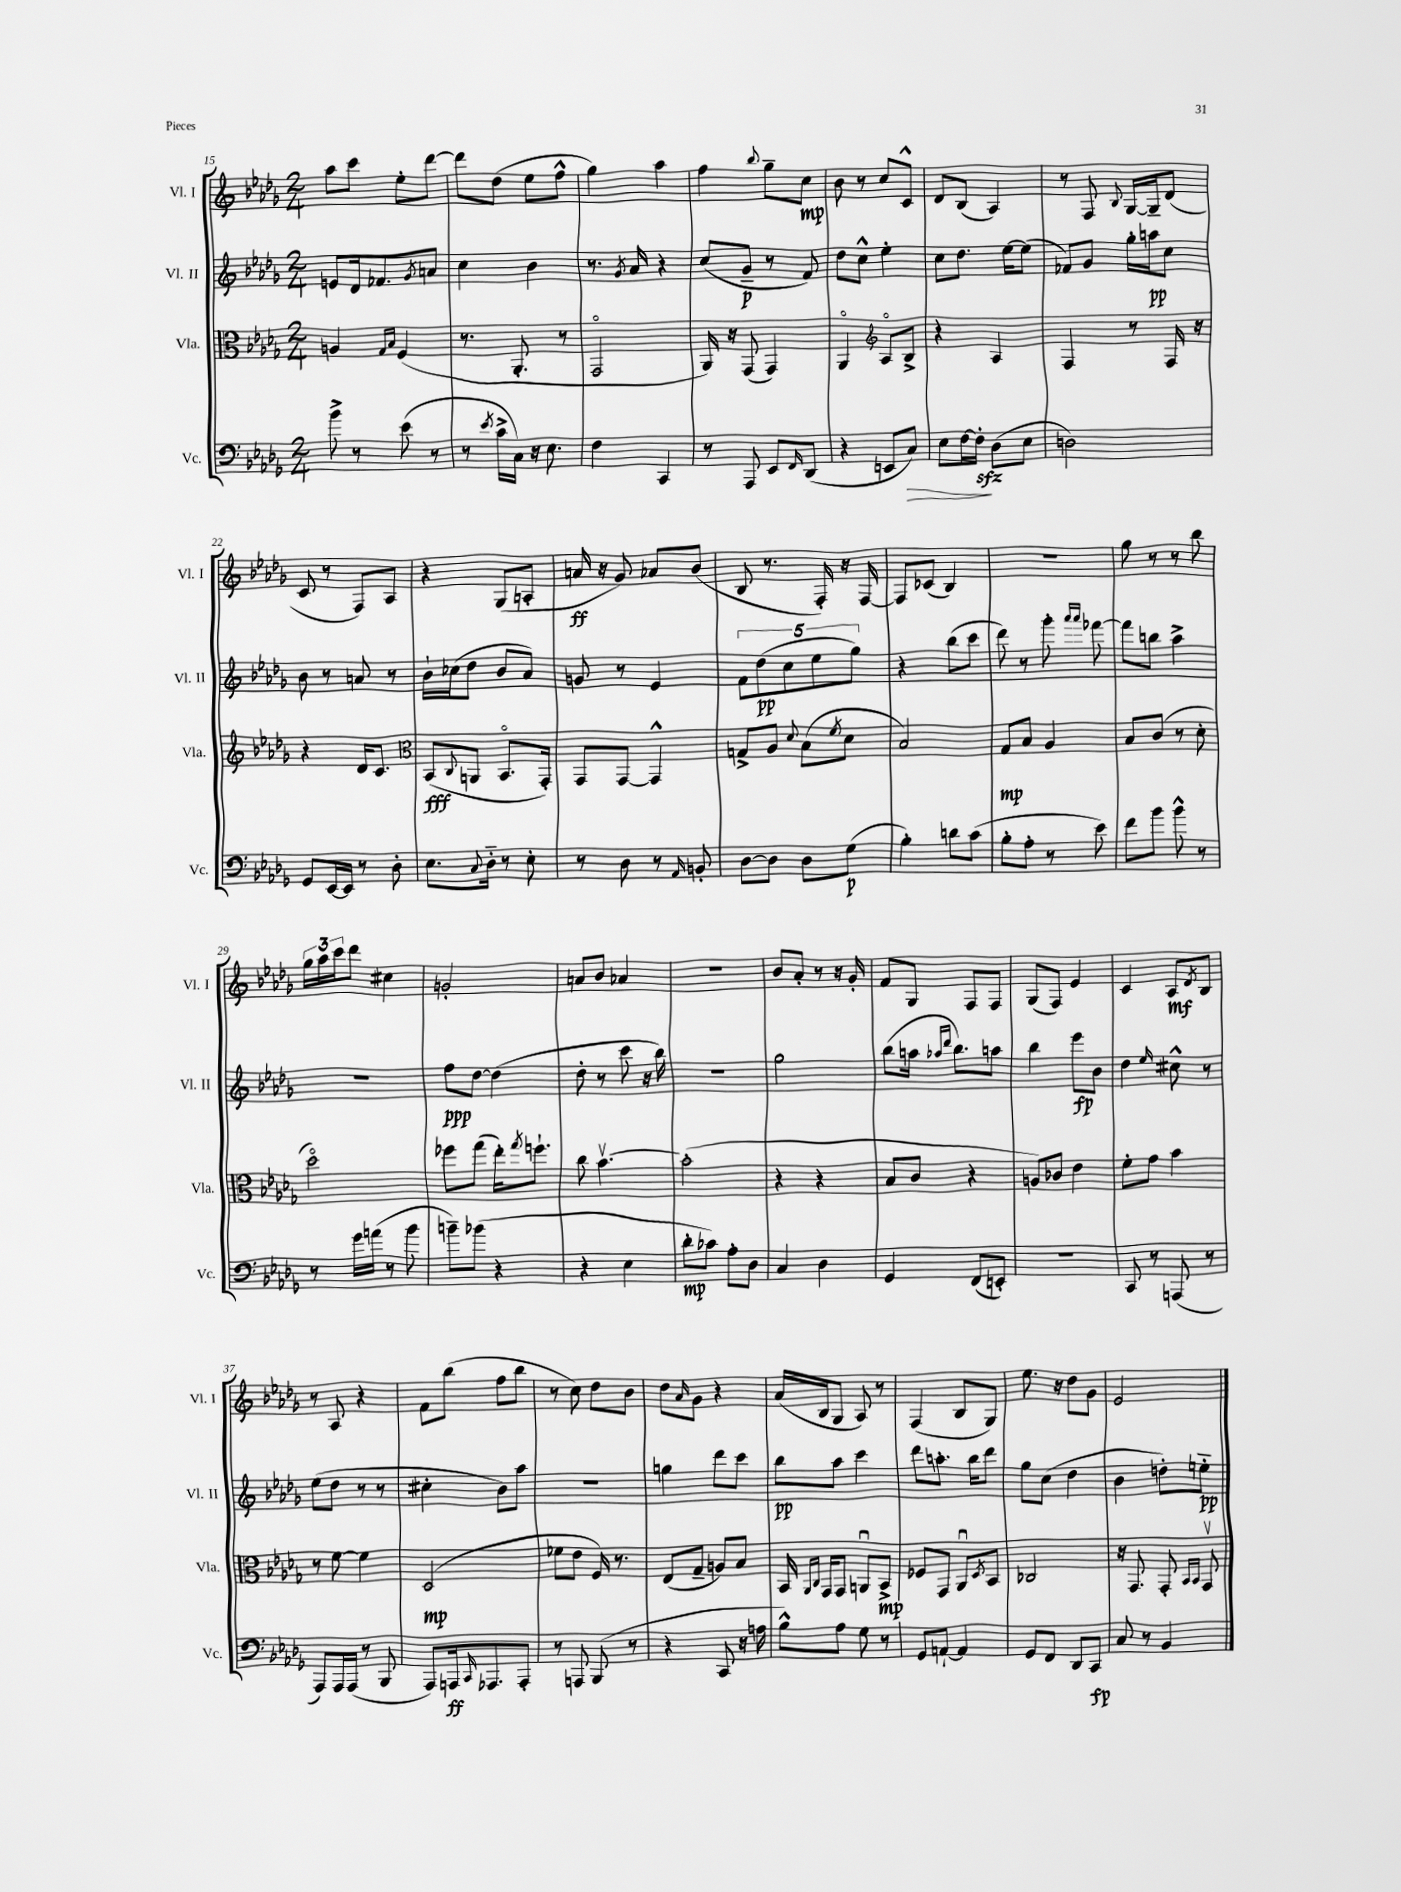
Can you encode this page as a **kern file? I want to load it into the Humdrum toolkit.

**kern	**kern	**kern	**kern
*staff4	*staff3	*staff2	*staff1
*clefF4	*clefC3	*clefG2	*clefG2
*k[b-e-a-d-g-]	*k[b-e-a-d-g-]	*k[b-e-a-d-g-]	*k[b-e-a-d-g-]
*M2/4	*M2/4	*M2/4	*M2/4
8b-^	4A	8e	8aa-
8r	.	16d-	8ccc
.	.	8.f-	.
.	16qqG-	.	.
.	16qqB-	.	.
(8e-	(4F	.	8ee-'
.	.	8qg-	.
8r	.	8a	[8ddd-
=	=	=	=
8r	8.r	4cc	8ddd-]
8qe-	.	.	.
16c^	.	.	(8dd-
16C)	8.AA-'	.	.
16r	.	4b-	8ee-
8.E-	.	.	.
.	8r	.	8ff^^
=	=	=	=
4F	2GG-o	8.r	4gg-)
.	.	8qg-	.
.	.	16a-	.
4CC	.	4r	4aa-
=	=	=	=
8r	16AA-)	(8cc	4ff
.	16r	.	.
8AAA-	(8GG-	8g-~	.
.	.	.	8qqbb-
8EE-	4GG-)	8r	8gg-~
16qqFF	.	.	.
(8DD-	.	8f)	8cc
=	=	=	=
4r	4AA-o	8dd-	8b-
.	.	8cc^^	8r
*	*clefG2	*	*
8EE	8A-o	4ee-'	8cc
8C)	8B-^	.	8c^^
=	=	=	=
8E-	4r	8cc	8d-
[16F	.	8.dd-	(8B-
16F']	.	.	.
(8D-	4A-	.	4A-)
.	.	[16ee-	.
8E-	.	(8ee-]	.
=	=	=	=
2D)	4F	8f-)	8r
.	.	8g-	8F
.	.	.	8qqB-
.	8r	16gg-'	[16G-
.	.	16aa	16G-~]
.	16F	8cc	(8d-
.	16r	.	.
=	=	=	=
8GG-	4r	8b-	8c
[16EE-	.	8r	8r
16EE-]	.	.	.
8r	16d-	8a	8F)
.	8.c	.	.
8D-'	.	8r	8A-
=	=	=	=
*	*clefC3	*	*
8.E-	(8BB-	16b-`	4r
.	.	(16cc-	.
.	8qqC	.	.
.	8AA	8dd-	.
8qqC	.	.	.
16D-'~	.	.	.
8r	8.BB-o	8b-	(8G-
8E-'	.	8a-)	8A'
.	16GG-')	.	.
=	=	=	=
8r	8GG-	8g	16a
.	.	.	16r
8D-	[8GG-	8r	8g-)
8r	4GG-^^]	4e-	8a-
16qqAA-	.	.	.
8BB'	.	.	(8b-
=	=	=	=
[8D-	8G^	10f	8B-
.	.	(10dd-	.
8D-]	8A-	.	8.r
.	.	10cc	.
.	8qqd-	.	.
8D-	(8B-	.	.
.	.	10ee-	.
.	.	.	16F')
.	8qf	.	.
(8G-	8d-	.	16r
.	.	10gg-)	.
.	.	.	[16F
=	=	=	=
4B-')	2B-)	4r	8F]
.	.	.	(8c-
8d	.	(8bb-	4B-)
(8c	.	8ccc	.
=	=	=	=
8B-'	8G-	8ddd-)	2r
8A-'	8B-	8r	.
8r	4A-	8ggg-'	.
.	.	16qqaaa-	.
.	.	16qqaaa-	.
8e-)	.	[8fff-	.
=	=	=	=
8f	8B-	8fff-]	8gg-
8b-	(8c	8bb	8r
8b-^^	8r	4aa-^	8r
8r	8d-'	.	8bb-
=	=	=	=
8r	2dd-o)	2r	24gg-
.	.	.	24aa-
.	.	.	24ccc
16g-	.	.	8ddd-
(16a	.	.	.
8r	.	.	4cc#
8b-	.	.	.
=	=	=	=
8b~)	8ff-	8ff	2g'
(8b-	(8gg-	[8dd-	.
4r	16ee-')	(4dd-]	.
.	8qgg-	.	.
.	8.ff`	.	.
=	=	=	=
4r	8cc	8dd-'	8a
.	[4.b-v	8r	8b-
4E-	.	8ccc	4a-
.	.	16r	.
.	.	16bb-)	.
=	=	=	=
8d-'	(2b-']	2r	2r
8c-)	.	.	.
8A-'	.	.	.
8D-	.	.	.
=	=	=	=
4C	4r	2gg-	8b-
.	.	.	8a-'
4D-	4r	.	8r
.	.	.	16r
.	.	.	16g-'
=	=	=	=
4GG-	8B-	(8bb-	8f
.	8c	16aa	8G-
.	.	16qqaa-	.
.	.	16qqddd-	.
.	.	8.bb-)	.
(8FF	4r	.	8F
8EE')	.	8aa	8F
=	=	=	=
2r	8A)	4bb-	(8G-
.	8c-	.	8F)
.	4e-	8eee-	4e-
.	.	8b-	.
=	=	=	=
8CC	8f'	4dd-	4c
8r	8g-	.	.
.	.	16qqee-	.
(8AAA	4b-	8cc#^^	8A-
.	.	.	8qd-
8r	.	8r	8B-
=	=	=	=
8AAA-)	8r	(8ee-	8r
16AAA-	[8f	8dd-	8A-
(16AAA-	.	.	.
8r	4f]	8r	4r
8BBB-	.	8r	.
=	=	=	=
8AAA-)	(2D-	4cc#'	8f
16AAA	.	.	(8bb-
16qqCC	.	.	.
8.AAA-	.	.	.
.	.	8b-)	8ff
8AAA-'	.	8aa-	8bb-
=	=	=	=
8r	8f-	2r	8r
8AAA	8e-	.	8cc)
(8BBB-	16F)	.	8dd-
.	8.r	.	.
8r	.	.	8b-
=	=	=	=
4r	(8E-	4gg	8dd-
.	.	.	16qqa-
.	8G-~	.	8g-
8CC	8A)	8ddd-	4r
16r	8B-	8ccc	.
16A	.	.	.
=	=	=	=
8B-^^)	16BB-	8bb-	(16a-
.	16qqAA-	.	.
.	16qqC	.	.
.	16GG-	.	16B-
8A-	8GG-	8aa-	8G-
8G-	8AAu	4ccc	8A-)
8r	8BB-^	.	8r
=	=	=	=
8GG-	8F-	8ddd-	(4F
[8AA`	8GG-	8.aa'	.
4AA]	8AA-u	.	8B-
.	.	16bb-	.
.	8qD-	.	.
.	8BB-	8ddd-	8G-)
=	=	=	=
8GG-	2C-	8gg-	8.ee-
8FF	.	(8cc	.
.	.	.	16r
8DD-	.	4dd-	8dd-
8CC	.	.	8g-
=	=	=	=
8C	16r	4b-	2e-
.	8.GG-	.	.
8r	.	.	.
4BB-	8GG-'	8dd')	.
.	16qqBB-	.	.
.	16qqBB-	.	.
.	8GG-v	8ee'~	.
==	==	==	==
*-	*-	*-	*-
